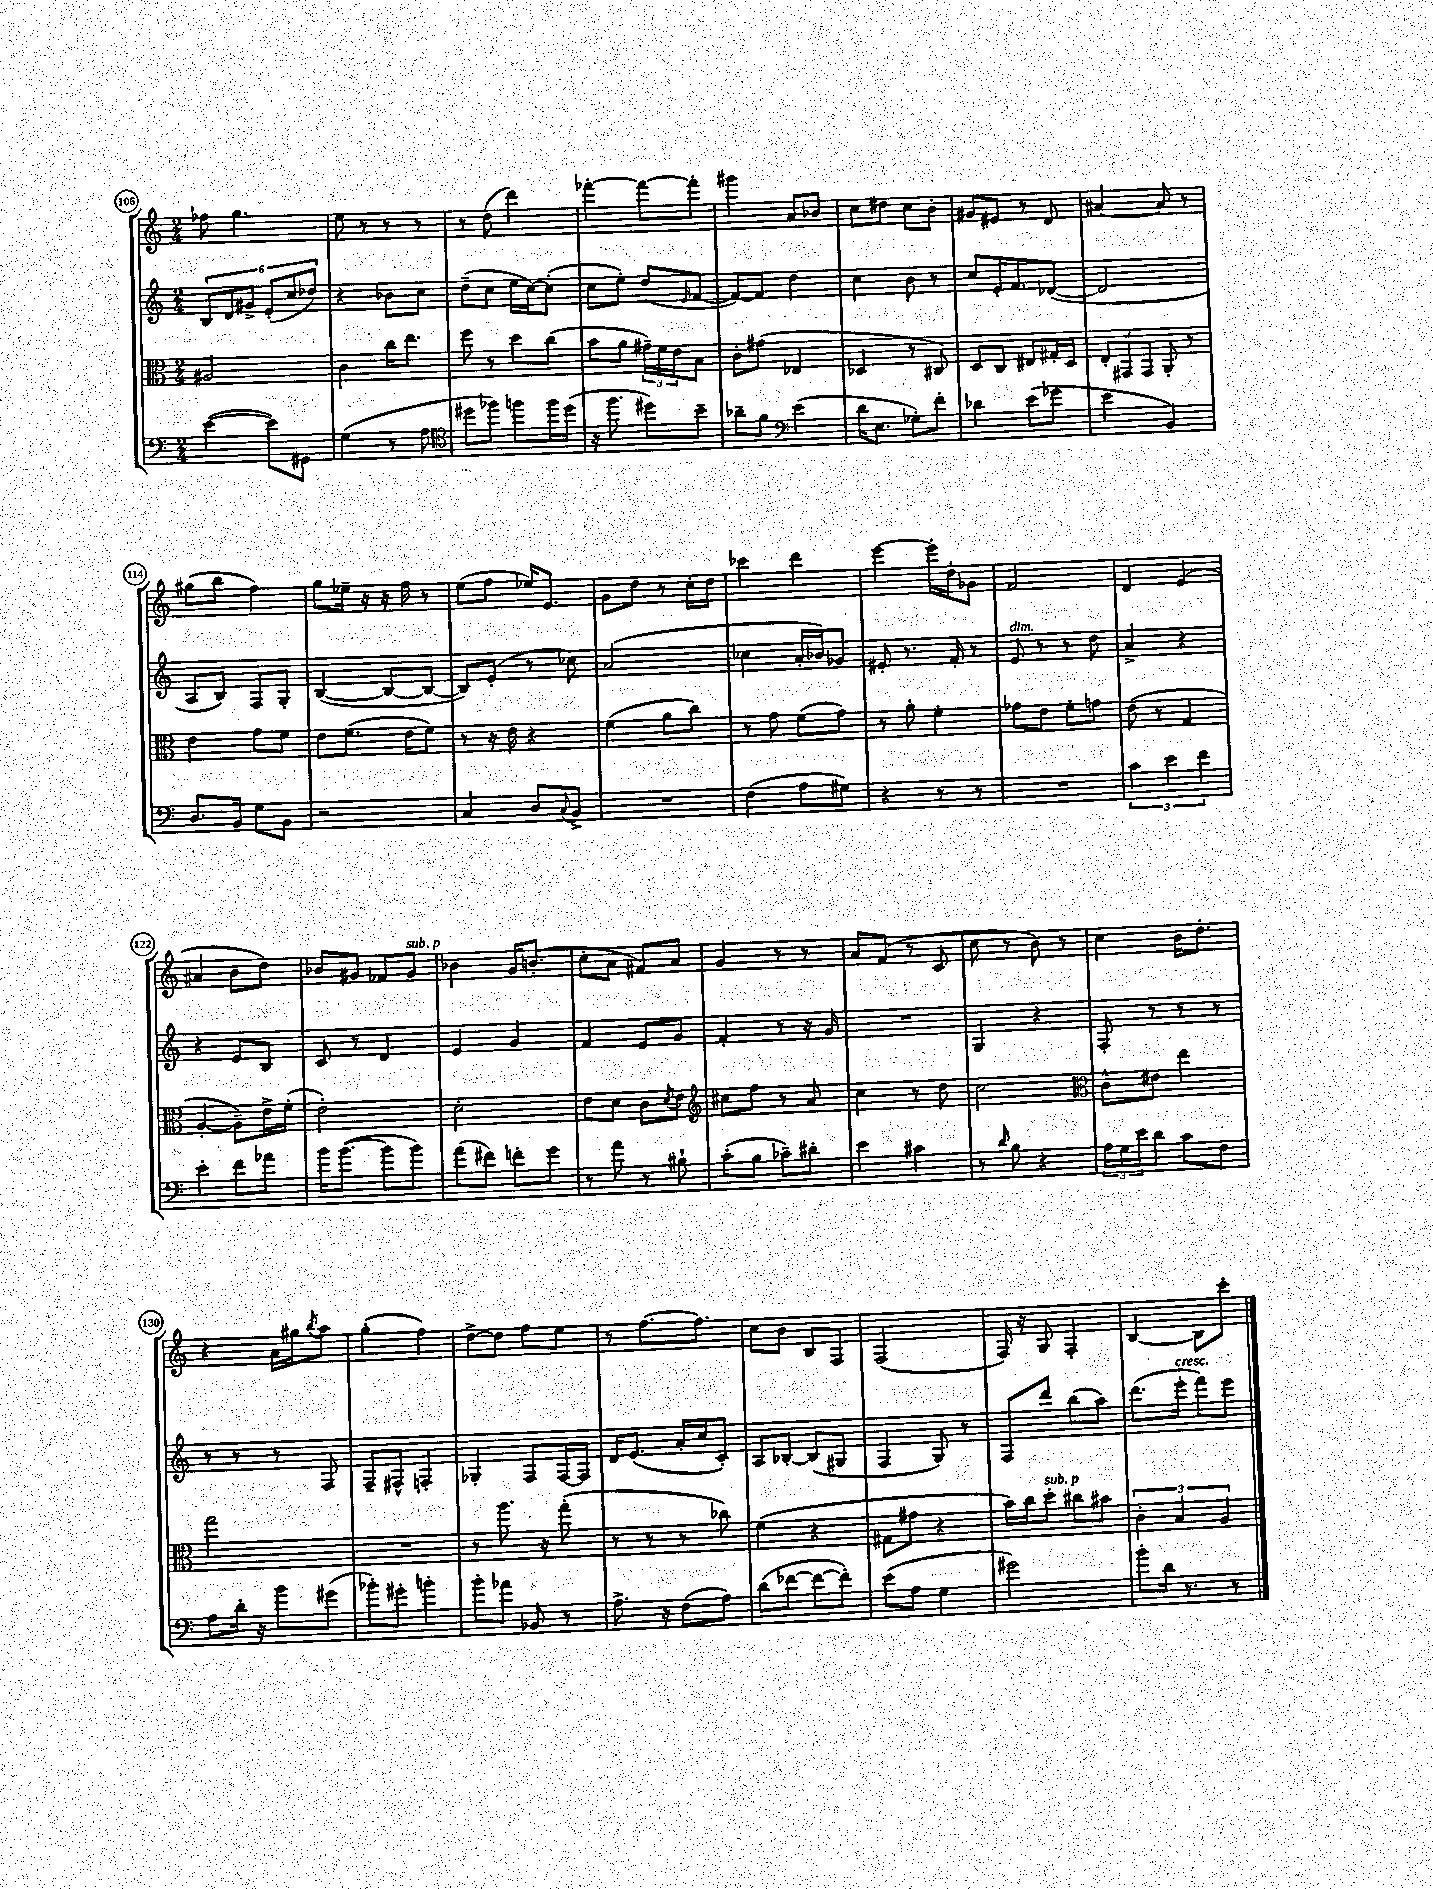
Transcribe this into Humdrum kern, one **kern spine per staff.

**kern	**kern	**kern	**kern
*staff4	*staff3	*staff2	*staff1
*clefF4	*clefC3	*clefG2	*clefG2
*k[]	*k[]	*k[]	*k[]
*M2/4	*M2/4	*M2/4	*M2/4
([4e	2A#	12B	8ff-
.	.	12d	.
.	.	.	4.gg
.	.	12g#^	.
8e])	.	(12e'	.
.	.	12cc	.
8GG#	.	.	.
.	.	12dd-)	.
=	=	=	=
(4G	4c	4r	8ee
.	.	.	8r
8r	16cc	8b-	8r
.	8.ee	.	.
8A	.	8cc	8r
=	=	=	=
*clefC4	*	*	*
8dd#	8ff	(8dd~	8r
8ff-)	8r	8cc	(8dd
8ff	8dd	16ee	4ddd)
.	.	[16cc)	.
16ff	(8cc	(8cc']	.
(16dd#	.	.	.
=	=	=	=
16r	8b	8cc	[4fff-'
8.ff	.	.	.
.	8a	8ee')	.
8dd#)	24g#~)	(8dd	8fff-_
.	24f	.	.
.	24e	.	.
.	.	16qqe	.
8b~	8B	[8f	8fff-']
=	=	=	=
8a-~	8c'	8f_)	4ggg#
8f	(8g#	8f]	.
*clefF4	*	*	*
(4e	4E-	4dd	8a
.	.	.	8b-
=	=	=	=
16d	4D-	4cc	8cc
8.E	.	.	.
.	.	.	8dd#
8G-')	8r	8b	8cc
8f'	8C#)	8r	8b'
=	=	=	=
4d-	8D	8cc	8g#
.	8C	16e'	8e#
.	.	8.f	.
(8e	8E#	.	8r
8g-	16G#'	([8d-	8d
.	16D	.	.
=	=	=	=
4e	12E'	2d-]	[4a#
.	12GG#	.	.
.	12GG#	.	.
4BB)	8AA'	.	8a#]
.	8r	.	8r
=	=	=	=
8.D	4e	8A	(8gg#
.	.	8B)	8bb
16BB	.	.	.
8G	8g	8F	4ff)
8BB	8f	8G'	.
=	=	=	=
2r	8e	([4B	8gg
.	(8.f	.	16ee-~
.	.	.	16r
.	.	8B_	16r
.	16e	.	16ff
.	8f)	8B_	8r
=	=	=	=
4C	8r	8B])	(8ee
.	16r	(8e'	8ff
.	16e	.	.
8D	4r	8r	16ee-)
.	.	.	8.e
8qqC	.	.	.
8BB^	.	8cc-)	.
=	=	=	=
2r	(4f	(2a	8g
.	.	.	8dd
.	8a	.	8r
.	8cc)	.	16cc'
.	.	.	16dd
=	=	=	=
(4F	8r	4cc-	4ccc-
.	8g	.	.
8A	(8f	16a'	4ddd
.	.	16b-)	.
8G#)	8g)	8g-	.
=	=	=	=
4r	8r	8e#'	[4eee
.	8a'	8.r	.
8r	4f'	.	16eee']
.	.	16f'	16dd'
8r	.	8r	8g-
=	=	=	=
2r	8g-	8e	2f
.	8e	8r	.
.	8f'	8r	.
.	8g	8dd	.
=	=	=	=
6c	(8e	4a^	4d
.	8r	.	.
6e	.	.	.
.	4G	4r	(4e
6f	.	.	.
=	=	=	=
4e'	[4A'	4r	4a#
8f	8A~])	8e	8b
8a-	16e^	8B	8dd)
.	(16f'	.	.
=	=	=	=
16b	2e')	8c	8b-
([8.b	.	.	.
.	.	8r	8g#
8b]	.	4d	8f-
8b)	.	.	8g#
=	=	=	=
(8a	2d'	4e	4b-
8f#)	.	.	.
8f'	.	4g	16g
.	.	.	(8.b'
8g	.	.	.
=	=	=	=
8r	8e	4f	8cc'
8a	8d	.	8a
8r	8c	8e	8f#)
.	8qd	.	.
8B#`	8e	8g	8a
=	=	=	=
*	*clefG2	*	*
(8c'	8cc#	4f'	4g
8B	8ff	.	.
8c-~)	8r	8r	8r
8d#'	8a	16r	8r
.	.	16g	.
=	=	=	=
4e	4cc	2r	8a
.	.	.	(8f
4c#	8r	.	8r
.	8dd	.	8c
=	=	=	=
8r	2cc	4G	8cc
16qqd	.	.	.
8B	.	.	8r
4r	.	4r	8b)
.	.	.	8r
=	=	=	=
*	*clefC3	*	*
24A	8c^^	8F'	4cc
24G	.	.	.
24e	.	.	.
8d	8e#	8r	.
8c	4ee	8r	16b
.	.	.	8.dd'
8F	.	8r	.
=	=	=	=
8A	2gg	8r	4r
16d'	.	8r	.
16r	.	.	.
8b	.	8r	16a
.	.	.	16gg#
.	.	.	8qbb
(8g#	.	8F	8aa
=	=	=	=
8b-')	2r	8F~	(4gg'
8g#'	.	8F#^^	.
4b'	.	4F'	4ff)
=	=	=	=
8b'	8r	4G-'	[8dd^
8a-	8.aa	.	8dd]
8BB-	.	8F	8ff
.	16r	.	.
8r	(8gg'	[16F	8ee
.	.	16F]	.
=	=	=	=
8.A^	8r	16d	8r
.	.	(8.e	.
.	8r	.	[8.ff
16r	.	.	.
(8F	8r	16a'	.
.	.	16cc	8.ff]
8A)	8cc-)	8c')	.
=	=	=	=
(8d	(4f	8A	8cc
[8f-	.	[8B-'	8b
8f-_	4r	(8B-]	8B
8f-'])	.	8G#	8F
=	=	=	=
(8e	8G#	4F	(2F
8A	8g#	.	.
4G	4r	8G)	.
.	.	8r	.
=	=	=	=
2g#)	16b)	8F	16F)
.	16cc	.	16r
.	8dd'	8ddd	8G
.	8cc#	(8bb	4F'
.	8b#	8aa)	.
=	=	=	=
8b'	6c'	(8.ddd	[4B
16d	.	.	.
.	6B	.	.
8.r	.	16eee'	.
.	.	8fff)	8B]
.	6A	.	.
8r	.	8eee	8ccc'
==	==	==	==
*-	*-	*-	*-
